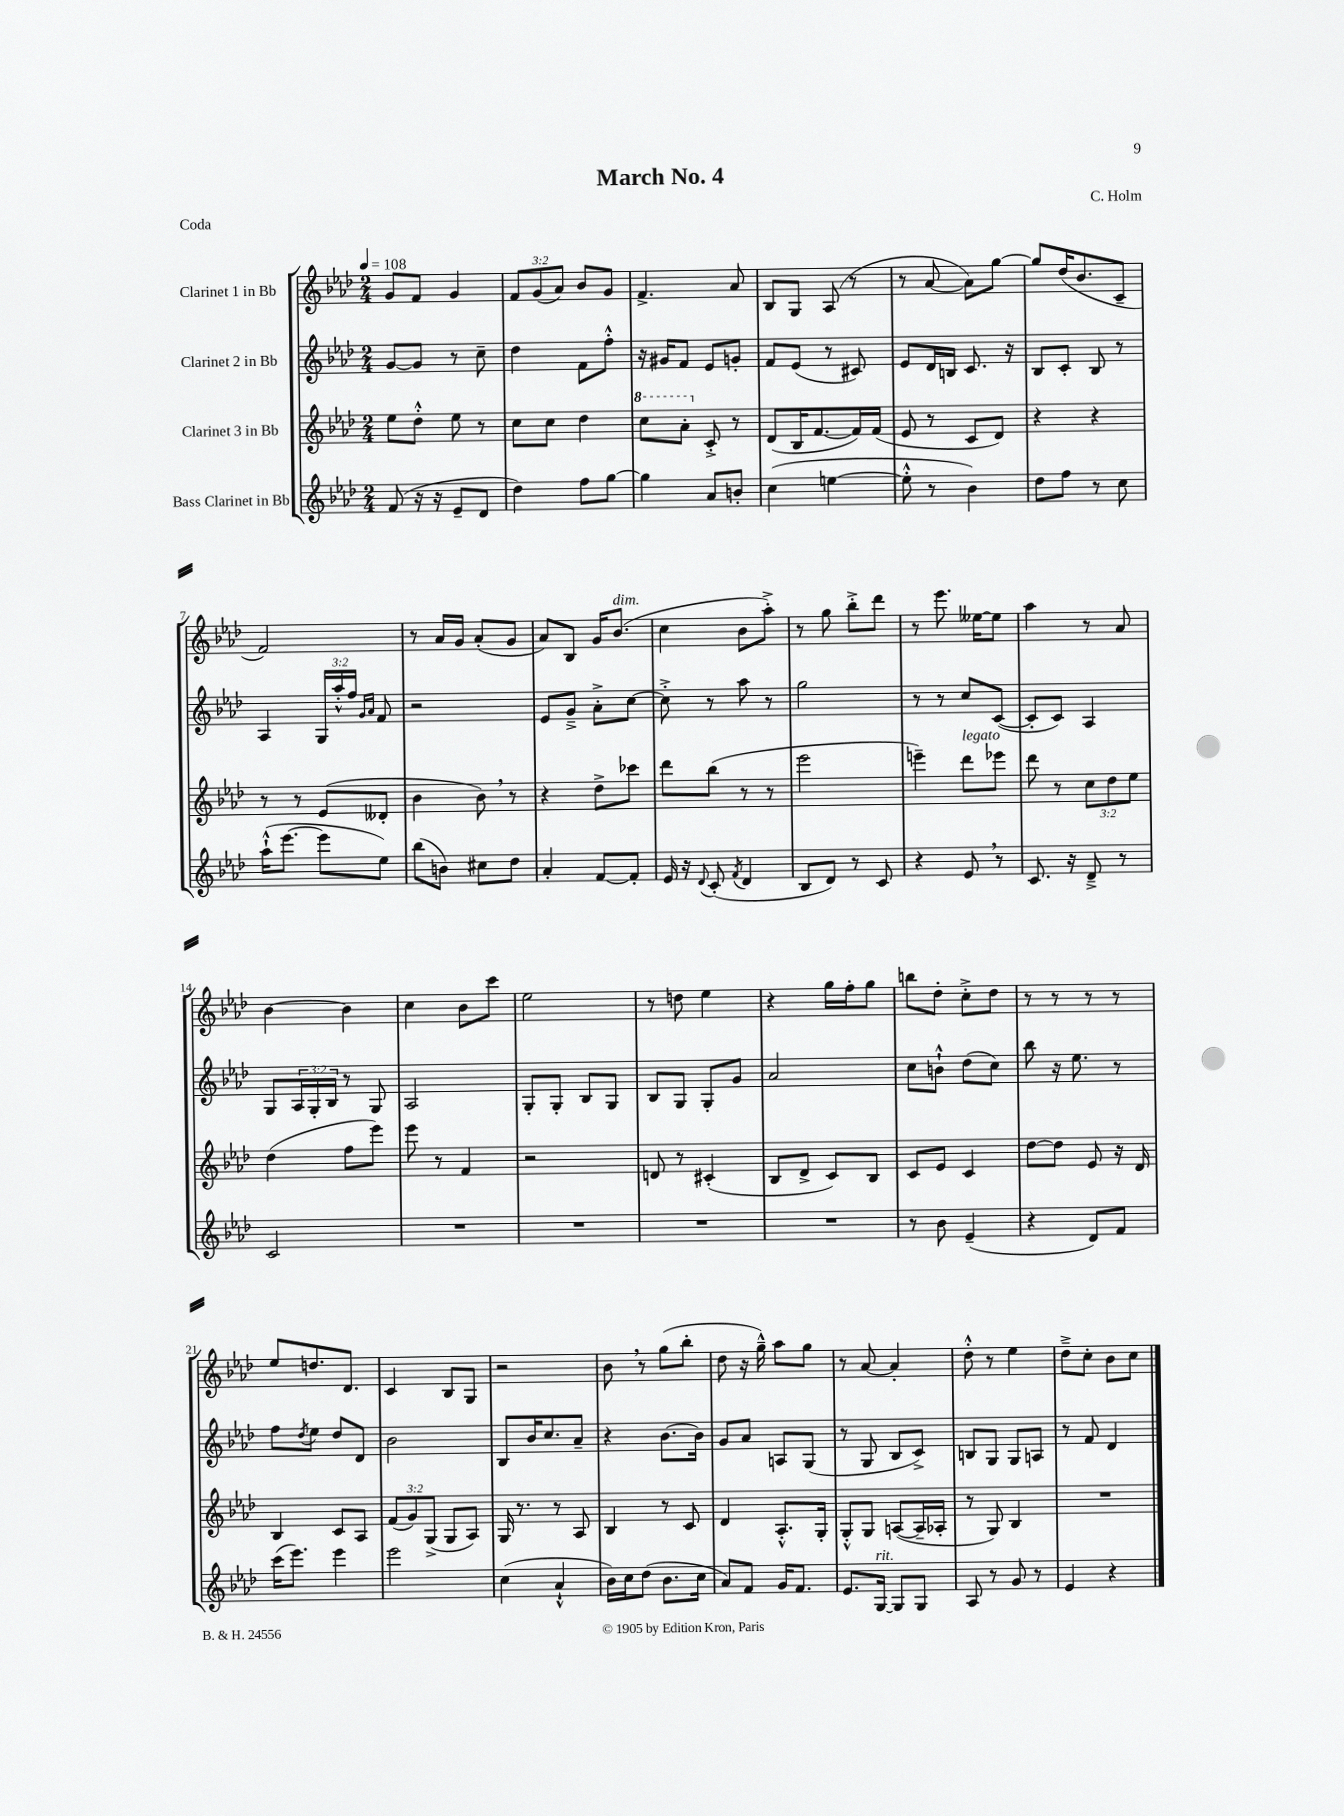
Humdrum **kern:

**kern	**kern	**kern	**kern
*staff4	*staff3	*staff2	*staff1
*clefG2	*clefG2	*clefG2	*clefG2
*k[b-e-a-d-]	*k[b-e-a-d-]	*k[b-e-a-d-]	*k[b-e-a-d-]
*M2/4	*M2/4	*M2/4	*M2/4
*MM108	*MM108	*MM108	*MM108
(8f	8ee-	[8g	8g
16r	8dd-'^^	8g]	8f
16r	.	.	.
8e-~	8ee-	8r	4g
8d-	8r	8cc~	.
=	=	=	=
4dd-)	8cc	4dd-	12f
.	.	.	(12g
.	8cc	.	.
.	.	.	12a-)
8ff	4dd-	8f	8b-
[8gg	.	8ff'^^	8g
=	=	=	=
4gg]	8ccc	16r	4.f^
.	.	16g#	.
.	8aa-'	8f	.
8a-	8c'^	8e-	.
8b'	8r	8g'	8a-
=	=	=	=
(4cc	(8d-	8f	8B-
.	16B-	(8e-	8G
.	[8.f	.	.
[4ee	.	8r	(8A-
.	16f])	8c#)	8r
.	(16f	.	.
=	=	=	=
8ee'^^]	8e-	8e-	8r
8r	8r	16d-	[8a-
.	.	16B	.
4b-)	8c	8.c	8a-])
.	8d-)	.	[8gg
.	.	16r	.
=	=	=	=
8dd-	4r	8B-	8gg]
8ff	.	8c'	(16dd-
.	.	.	8.b-
8r	4r	8B-	.
8cc	.	8r	8c~
=	=	=	=
(16aa-`^^	8r	4A-	2f)
[8.eee-	.	.	.
.	8r	.	.
8eee-]	(8e-	24G	.
.	.	24aa-'^^	.
.	.	24ff	.
.	.	16qqg	.
.	.	16qqa-	.
8ee-)	8d--'	8f	.
=	=	=	=
(8bb-	4b-	2r	8r
8b)	.	.	16a-
.	.	.	16g
8cc#	8b-)	.	(8a-'
8dd-	8r	.	8g
=	=	=	=
4a-'	4r	8e-	8a-)
.	.	8g~^	8B-
[8f	8dd-^	8a-'^	16g
.	.	.	(8.b-
8f']	8ccc-	[8cc	.
=	=	=	=
16e-	8ddd-	8cc'^]	4cc
16r	.	.	.
8qqd-	.	.	.
(8c'	(8bb-	8r	.
8qf	.	.	.
4d-	8r	8aa-	8b-
.	8r	8r	8aa-'^)
=	=	=	=
8B-	2eee-	2gg	8r
8d-)	.	.	8gg
8r	.	.	8bb-'^
8c	.	.	8ddd-
=	=	=	=
4r	4eee~)	8r	8r
.	.	8r	8.eee-
8e-	8ddd-	8cc	.
.	.	.	[16ee--
8r	8eee-	([8c	8ee--]
=	=	=	=
8.c	8ddd-	8c']	4aa-
.	8r	8c)	.
16r	.	.	.
8d-~^	12cc	4A-	8r
.	12dd-	.	.
8r	.	.	8a-
.	12ee-	.	.
=	=	=	=
2c	(4dd-	8G	[4b-
.	.	24A-	.
.	.	24G'	.
.	.	24B-	.
.	8ff	8r	4b-]
.	8eee-)	8G	.
=	=	=	=
2r	8eee-	2A-	4cc
.	8r	.	.
.	4f	.	8b-
.	.	.	8ccc
=	=	=	=
2r	2r	8G'	2ee-
.	.	8G'	.
.	.	8B-	.
.	.	8G	.
=	=	=	=
2r	8d	8B-	8r
.	8r	8G	8dd
.	(4c#'	8G'	4ee-
.	.	8g	.
=	=	=	=
2r	8B-	2a-	4r
.	8d-^	.	.
.	8c)	.	16gg
.	.	.	16ff'
.	8B-	.	8gg
=	=	=	=
8r	8c	8cc	8bb
8b-	8e-	8b`^^	8dd-'
(4e-~	4c	(8dd-	8cc'^
.	.	8cc)	8dd-
=	=	=	=
4r	[8dd-	8bb-	8r
.	8dd-]	16r	8r
.	.	8.ee-	.
8d-)	8e-	.	8r
8f	16r	8r	8r
.	16d-	.	.
=	=	=	=
(16ccc	4B-	8ff	8ee-
8.eee-)	.	.	.
.	.	8qdd-	.
.	.	8ee-	8.dd
4eee-	8c	8dd-	.
.	.	.	8.d-
.	8A-	8d-	.
=	=	=	=
2eee-	(12f	2b-	4c
.	12g)	.	.
.	(12G^	.	.
.	8G	.	8B-
.	8A-)	.	8G
=	=	=	=
(4cc	16G	8B-	2r
.	8.r	.	.
.	.	16b-	.
.	.	8.cc	.
4a-`^^	8r	.	.
.	8A-	8a-~	.
=	=	=	=
16b-)	4B-	4r	8b-
16cc	.	.	.
(8dd-	.	.	8r
8.b-	8r	[8.b-	(8gg
.	8c	.	8bb-'
16cc	.	16b-]	.
=	=	=	=
8a-)	4d-	8g	8dd-
8f	.	8a-	16r
.	.	.	16gg~^^)
16g	8.A-'^^	8A	8aa-
8.f	.	.	.
.	.	(8G	8gg
.	16G'	.	.
=	=	=	=
8.e-	8G'^^	8r	8r
.	8G	8G	[8a-
[16G	.	.	.
8G]	([8A	8B-	4a-']
8G	16A~]	8c^)	.
.	16A-'	.	.
=	=	=	=
8A-	8r	8B	8dd-'^^
8r	8G)	8G	8r
8g	4B-	8G	4ee-
8r	.	8A	.
=	=	=	=
4e-	2r	8r	8dd-~^
.	.	8f	8cc'
4r	.	4d-	8b-
.	.	.	8cc
==	==	==	==
*-	*-	*-	*-
